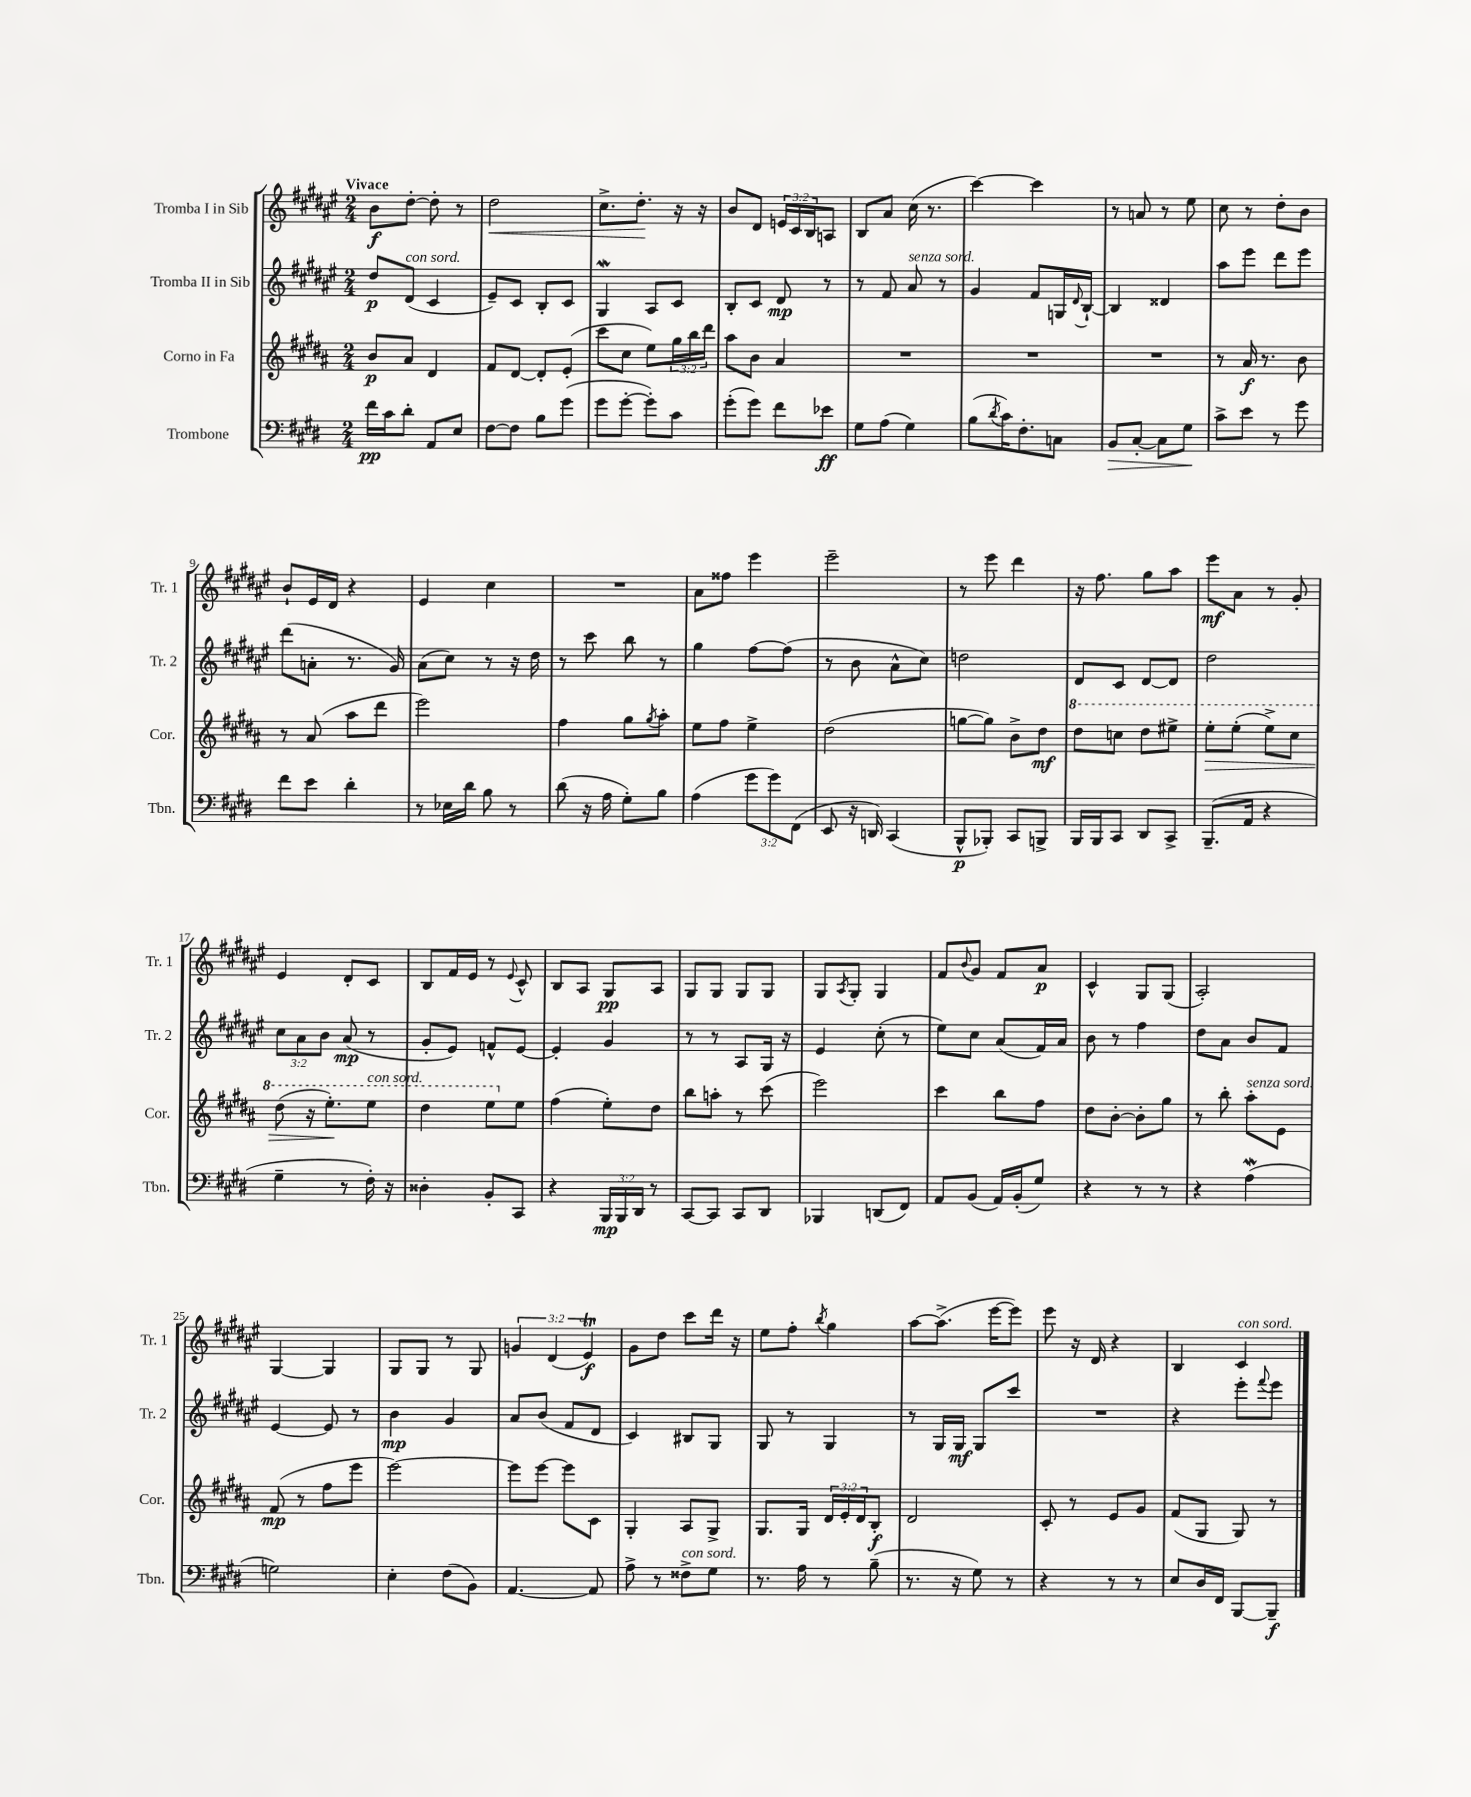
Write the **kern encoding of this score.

**kern	**kern	**kern	**kern
*staff4	*staff3	*staff2	*staff1
*clefF4	*clefG2	*clefG2	*clefG2
*k[f#c#g#d#]	*k[f#c#g#d#a#]	*k[f#c#g#d#a#e#]	*k[f#c#g#d#a#e#]
*M2/4	*M2/4	*M2/4	*M2/4
16f#	8b	8dd#	8b
16c#	.	.	.
8d#'	8a#	(8d#	[8dd#'
8AA	4d#	4c#	8dd#']
8E	.	.	8r
=	=	=	=
[8F#	8f#	8e#~)	2dd#
8F#]	[8d#	8c#	.
8B	8d#']	8B'	.
(8g#	(8e'	8c#	.
=	=	=	=
8g#	8ccc#	4G#	8.cc#^
[8g#'	8cc#	.	.
.	.	.	8.dd#'
8g#'])	8ee)	8A#	.
8c#	24gg#	8c#	16r
.	24bb	.	.
.	.	.	16r
.	24ddd#	.	.
=	=	=	=
(8g#'	8aa#	8B'	8b
8g#)	8b	8c#	8d#
8f#	4a#	8d#	24e
.	.	.	24c#
.	.	.	24B
8e-	.	8r	8A
=	=	=	=
8G#	2r	8r	8B
(8A	.	8f#	8a#
4G#)	.	8a#	(16cc#
.	.	.	8.r
.	.	8r	.
=	=	=	=
(8B	2r	4g#	[4ccc#)
8qd#	.	.	.
16c#)	.	.	.
8.F#'	.	.	.
.	.	8f#	4ccc#]
8C	.	16G	.
.	.	8qqd#	.
.	.	[16B`	.
=	=	=	=
8BB	2r	4B]	8r
[8C#'	.	.	8a
8C#]	.	4d##	8r
8G#	.	.	8ee#
=	=	=	=
8c#^	8r	8aa#	8cc#
8e	16a#	8eee#	8r
.	8.r	.	.
8r	.	8ddd#	8dd#'
8g#	8b	8eee#	8b
=	=	=	=
8f#	8r	(8ddd#	8b`
8e	(8a#	8a'	16e#
.	.	.	16d#
4d#'	8aa#	8.r	4r
.	8ddd#	.	.
.	.	16g#)	.
=	=	=	=
8r	2eee)	(8a#	4e#
16E-	.	8cc#)	.
16d#	.	.	.
8B	.	8r	4cc#
8r	.	16r	.
.	.	16dd#	.
=	=	=	=
(8d#	4ff#	8r	2r
16r	.	8ccc#	.
16A	.	.	.
8G#')	8gg#	8bb	.
.	8qgg#	.	.
8B	8aa#'	8r	.
=	=	=	=
(4A	8ee	4gg#	8a#
.	8ff#	.	8ff##
12g#	4ee^	[8ff#	4eee#
12g#)	.	.	.
.	.	(8ff#]	.
(12FF#	.	.	.
=	=	=	=
8EE	(2dd#	8r	2eee#~
16r	.	8b	.
16DD)	.	.	.
(4CC#	.	8a#^^	.
.	.	8cc#)	.
=	=	=	=
8BBB^^	[8gg	2dd	8r
8BBB-')	8gg])	.	8eee#
8CC#	8b^	.	4ddd#
8BBB^	8dd#	.	.
=	=	=	=
16BBB	8ddd#	8d#	16r
16BBB	.	.	8.ff#
8CC#	8ccc	8c#	.
8DD#	8ddd#	[8d#	8gg#
8CC#^	8eee#^	8d#]	8aa#
=	=	=	=
(8.BBB~	8eee'	2dd#	8eee#
.	(8eee'	.	8a#
16AA	.	.	.
4r	8eee^)	.	8r
.	8ccc#	.	8g#'
=	=	=	=
4G#~	(8ddd#	12cc#	4e#
.	.	12a#	.
.	16r	.	.
.	.	12b	.
.	8.eee')	.	.
8r	.	(8a#	8d#'
16F#')	8eee	8r	8c#
16r	.	.	.
=	=	=	=
4D##'	4ddd#	8g#'	8B
.	.	8e#)	16f#
.	.	.	16e#
8BB'	8eee	8f^^	8r
.	.	.	8qqe#
8CC#	8ee	[8e#	8c#^^
=	=	=	=
4r	(4ff#	4e#']	8B
.	.	.	8A#
24BBB	8ee')	4g#	8G#
24BBB	.	.	.
24DD#	.	.	.
8r	8dd#	.	8A#
=	=	=	=
[8CC#	8bb	8r	8G#
8CC#]	8aa'	8r	8G#
8CC#	8r	8A#	8G#
8DD#	(8ccc#	16G#	8G#
.	.	16r	.
=	=	=	=
4BBB-	2eee)	4e#	8G#
.	.	.	8qA#
.	.	.	8G#'
(8DD	.	(8cc#'	4G#
8FF#)	.	8r	.
=	=	=	=
8AA	4ccc#	8ee#)	8f#
.	.	.	8qqb
(8BB	.	8cc#	8g#
16AA)	8bb	(8a#	8f#
(16BB'	.	.	.
8G#)	8ff#	16f#)	8a#
.	.	16a#	.
=	=	=	=
4r	8dd#	8b	4c#^^
.	[8b'	8r	.
8r	8b']	4ff#	8G#
8r	8gg#	.	(8G#
=	=	=	=
4r	8r	8dd#	2A#')
.	8bb'	8a#	.
(4A	8aa#'	8b	.
.	8e	8f#	.
=	=	=	=
2G)	(8f#	[4e#	[4G#
.	8r	.	.
.	8ff#	8e#]	4G#]
.	8eee	8r	.
=	=	=	=
4E'	[2eee)	4b	8G#
.	.	.	8G#
(8F#	.	4g#	8r
8BB)	.	.	8G#
=	=	=	=
[4.AA	8eee]	8a#	6g
.	[8eee	(8b	.
.	.	.	(6d#
.	8eee]	8f#	.
.	.	.	6e#)
8AA]	8c#	8d#	.
=	=	=	=
8A^	4G#'	4c#)	8g#
8r	.	.	8dd#
8F##^	8A#	8B#	8ccc#
8G#	8G#^	8G#	16ddd#
.	.	.	16r
=	=	=	=
8.r	8.G#	8G#	8ee#
.	.	8r	8ff#'
16A	16G#	.	.
.	.	.	8qbb
8r	24d#	4G#	4gg#
.	24e'	.	.
.	24d#	.	.
(8B~	8B'	.	.
=	=	=	=
8.r	2d#	8r	[8aa#
.	.	16G#	(8.aa#^]
16r	.	16G#	.
8G#)	.	8G#	.
.	.	.	[16eee#
8r	.	8ccc#	8eee#])
=	=	=	=
4r	8c#'	2r	8eee#
.	8r	.	16r
.	.	.	16d#
8r	8e	.	4r
8r	8g#	.	.
=	=	=	=
8E	(8f#	4r	4B
16D#	8G#	.	.
16FF#	.	.	.
[8BBB	8G#)	8eee#'	4c#
.	.	8qqfff#	.
8BBB~]	8r	8eee#	.
==	==	==	==
*-	*-	*-	*-
